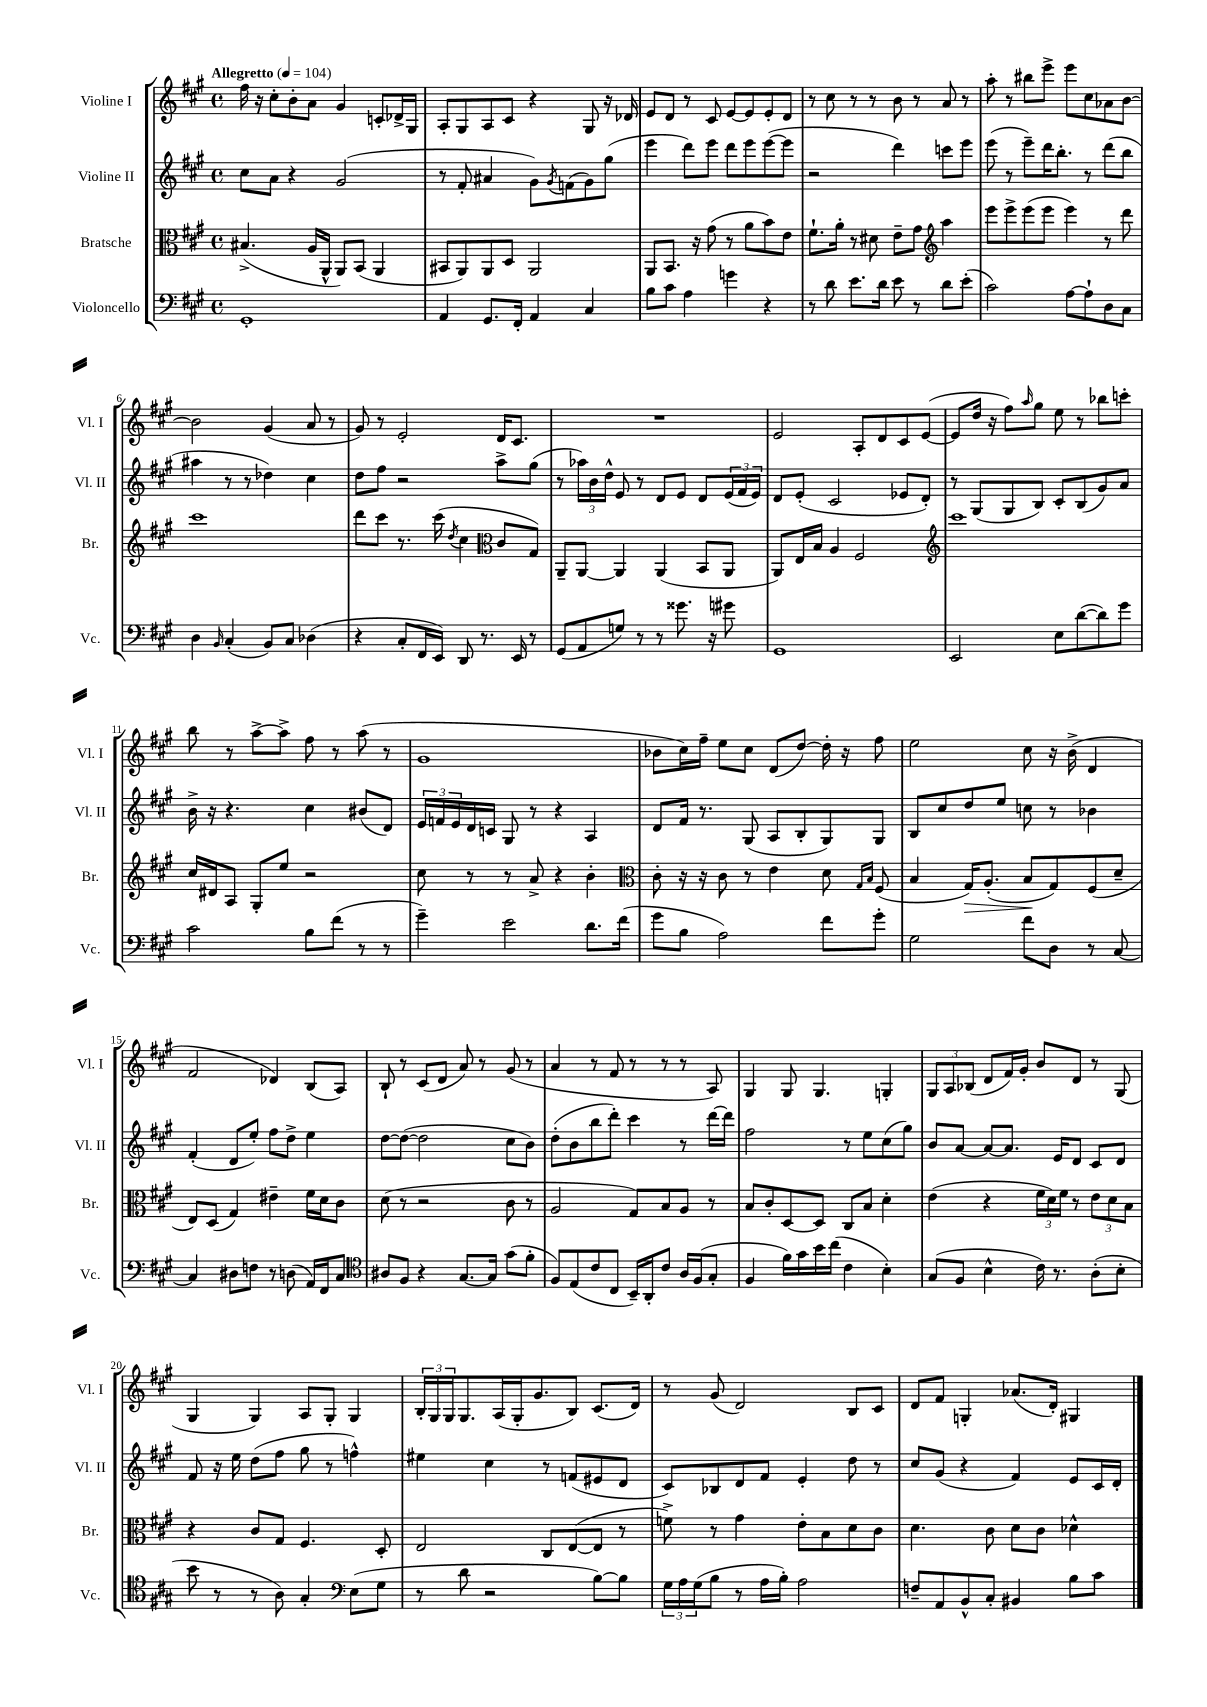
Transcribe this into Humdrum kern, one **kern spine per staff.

**kern	**kern	**kern	**kern
*staff4	*staff3	*staff2	*staff1
*clefF4	*clefC3	*clefG2	*clefG2
*k[f#c#g#]	*k[f#c#g#]	*k[f#c#g#]	*k[f#c#g#]
*M4/4	*M4/4	*M4/4	*M4/4
*met(c)	*met(c)	*met(c)	*met(c)
*MM104	*MM104	*MM104	*MM104
1GG#'	(4.B#^	8cc#	16ff#
.	.	.	16r
.	.	8a	8cc#'
.	.	4r	8b'
.	16A	.	8a
.	16AA^^	.	.
.	8AA)	(2g#	4g#
.	(8BB	.	.
.	4AA	.	8c'
.	.	.	16d-^
.	.	.	16G#
=	=	=	=
4AA	8BB#	8r	8A'
.	8AA)	8f#'	8G#
8.GG#	8AA	4a#	8A
.	8D	.	8c#
16FF#'	.	.	.
4AA	2AA	8g#)	4r
.	.	8qg#	.
.	.	(8f	.
4C#	.	8g#)	8G#
.	.	(8gg#	16r
.	.	.	16d-
=	=	=	=
8B	8AA	4eee	8e
8c#	8.BB	.	8d
4A	.	8ddd)	8r
.	16r	.	.
.	(8g#	8eee	8c#
4g	8r	8ddd	[8e
.	8a	8eee	8e]
4r	8b)	([8eee	8e'
.	8e	8eee]	8d
=	=	=	=
8r	8.f#`	2r	8r
8d	.	.	8cc#
.	16a'	.	.
8.e	8r	.	8r
.	8d#	.	8r
16d	.	.	.
8e	8e~	4ddd)	8b
8r	8g#	.	8r
*	*clefG2	*	*
8d	4aa	8ccc	8a
(8e'	.	8eee	8r
=	=	=	=
2c#)	8eee	(8eee	8aa'
.	8eee^	8r	8r
.	(8eee	8eee~)	8bb#
.	8eee	16ddd	8eee^
.	.	8.bb'	.
[8A	4eee)	.	8eee
8A`]	.	8r	8cc#
8D	8r	(8ddd	8a-
8C#	8ddd	8bb	[8b
=	=	=	=
4D	1ccc#	4aa#	2b]
16qqBB	.	.	.
(4C#'	.	8r	.
.	.	8r	.
8BB)	.	4dd-)	(4g#
8C#	.	.	.
(4D-	.	4cc#	8a
.	.	.	8r
=	=	=	=
4r	8ddd	8dd	8g#)
.	8ccc#	8ff#	8r
8C#'	8.r	2r	2e'
16FF#	.	.	.
16EE)	(16ccc#	.	.
.	8qdd	.	.
8DD	4cc#	.	.
8.r	.	.	.
*	*clefC3	*	*
.	8c#	8aa^	16d
16EE	.	.	8.c#
8r	8G#)	(8gg#	.
=	=	=	=
(8GG#	8AA~	8r	1r
8AA	[8AA	24aa-)	.
.	.	24b	.
.	.	24dd^^	.
8G)	4AA]	8e	.
8r	.	8r	.
8r	(4AA	8d	.
8.g##	.	8e	.
.	8BB	8d	.
16r	.	.	.
8g#	8AA	(24e	.
.	.	24f#	.
.	.	24e)	.
=	=	=	=
1GG#	8AA)	8d	2e
.	16E	(8e'	.
.	16B	.	.
.	4A	2c#	.
.	2F#	.	8A'
.	.	.	8d
.	.	8e-	8c#
.	.	8d')	([8e
=	=	=	=
*	*clefG2	*	*
2EE	1ccc#	8r	8e]
.	.	(8G#	16dd
.	.	.	16r
.	.	8G#	8ff#)
.	.	.	16qqaa
.	.	8B)	8gg#
8E	.	8c#'	8ee
([8d	.	(8B	8r
8d])	.	8g#)	8bb-
8g#	.	8a	8ccc'
=	=	=	=
2c#	16cc#	16b^	8bb
.	16d#	16r	.
.	8A	4.r	8r
.	8G#'	.	[8aa^
.	8ee	.	8aa^]
8B	2r	4cc#	8ff#
(8f#	.	.	8r
8r	.	(8b#	(8aa
8r	.	8d)	8r
=	=	=	=
4g#~)	8cc#	24e	1g#
.	.	24f	.
.	.	24e	.
.	8r	16d	.
.	.	16c	.
2e	8r	8G#	.
.	8a^	8r	.
.	4r	4r	.
8.d	4b'	4A	.
(16f#	.	.	.
=	=	=	=
*	*clefC3	*	*
8g#	8c#'	8d	8b-
8B	16r	16f#	16cc#)
.	16r	8.r	16ff#~
2A)	8c#	.	8ee
.	8r	(8G#	8cc#
.	4e	8A	(8d
.	.	8B'	[8dd)
8f#	8d	8G#)	16dd']
.	.	.	16r
.	16qqG#	.	.
.	16qqB	.	.
8g#'	(8F#	8G#	8ff#
=	=	=	=
2G#	4B	8B	2ee
.	.	8cc#	.
.	16G#)	8dd	.
.	(8.A'	.	.
.	.	8ee	.
8f#	8B	8cc	8cc#
8D	8G#)	8r	16r
.	.	.	(16b^
8r	(8F#	4b-	4d
[8C#	8d~	.	.
=	=	=	=
4C#]	8E)	(4f#'	2f#
.	(8D	.	.
8D#	4G#)	8d	.
8F	.	8ee')	.
8r	4e#~	8ff#	4d-)
(8D	.	8dd^	.
16AA)	16f#	4ee	(8B
16FF#	16d	.	.
8C#	8c#	.	8A)
=	=	=	=
*clefC4	*	*	*
8A#	(8d	[8dd	8B`
8F#	8r	(8dd_	8r
4r	2r	2dd]	(8c#
.	.	.	8d
[8.G#	.	.	8a)
.	.	.	8r
16G#]	.	.	.
(8g#	8c#	8cc#	(8g#
8f#'	8r	8b)	8r
=	=	=	=
8F#)	2A	(8dd'	4a
(8E	.	8b	.
8c#	.	8bb	8r
8C#	.	8ddd')	8f#
16BB~)	8G#)	4ccc#	8r
16AA'	.	.	.
8c#	8B	.	8r
16A	8A	8r	8r
(16F#	.	.	.
8G#'	8r	[16ddd	8A)
.	.	16ddd]	.
=	=	=	=
4F#	8B	2ff#	4G#
.	8c#'	.	.
16f#)	[8D	.	8G#
16g#	.	.	.
16b	8D]	.	4.G#
(16cc#	.	.	.
4c#	8C#	8r	.
.	8B	8ee	.
4B')	4d'	(8cc#	4G'
.	.	8gg#)	.
=	=	=	=
(8G#	(4e	8b	12G#
.	.	.	12A
8F#	.	[8a	.
.	.	.	(12B-
4B^^	4r	8a_	8d
.	.	8.a]	16f#)
.	.	.	16g#'
16c#)	24f#	.	8b
.	24d)	.	.
8.r	.	16e	.
.	24f#	.	.
.	8r	8d	8d
(8A'	12e	8c#	8r
.	12d	.	.
8B'	.	8d	(8G#
.	12B	.	.
=	=	=	=
8b	4r	8f#	4G#
8r	.	16r	.
.	.	16ee	.
8r	8c#	(8dd	4G#)
8A)	8G#	8ff#	.
4G#'	4.F#	8gg#	8A
.	.	8r	8G#'
*clefF4	*	*	*
(8E	.	4ff^^)	4G#
8G#	8D'	.	.
=	=	=	=
8r	2E	4ee#	24B'
.	.	.	24G#
.	.	.	24G#
8d	.	.	8.G#
2r	.	4cc#	.
.	.	.	(16A
.	.	.	16G#'
.	.	.	8.g#
.	8C#	8r	.
.	([8E	(8f	8B)
[8B)	8E]	8e#	(8.c#
8B]	8r	8d	.
.	.	.	16d)
=	=	=	=
24G#	8f^)	8c#)	8r
24A	.	.	.
(24G#	.	.	.
8B	8r	8B-	(8g#
8r	4g#	8d	2d)
16A	.	8f#	.
16B')	.	.	.
2A	8e'	4e'	.
.	8B	.	.
.	8d	8dd	8B
.	8c#	8r	8c#
=	=	=	=
8F~	4.d	8cc#	8d
8AA	.	(8g#	8f#
8BB^^	.	4r	4G'
8C#'	8c#	.	.
4BB#	8d	4f#)	(8.a-
.	8c#	.	.
.	.	.	16d')
8B	4d-^^	8e	4G#
8c#	.	16c#	.
.	.	16d'	.
==	==	==	==
*-	*-	*-	*-
